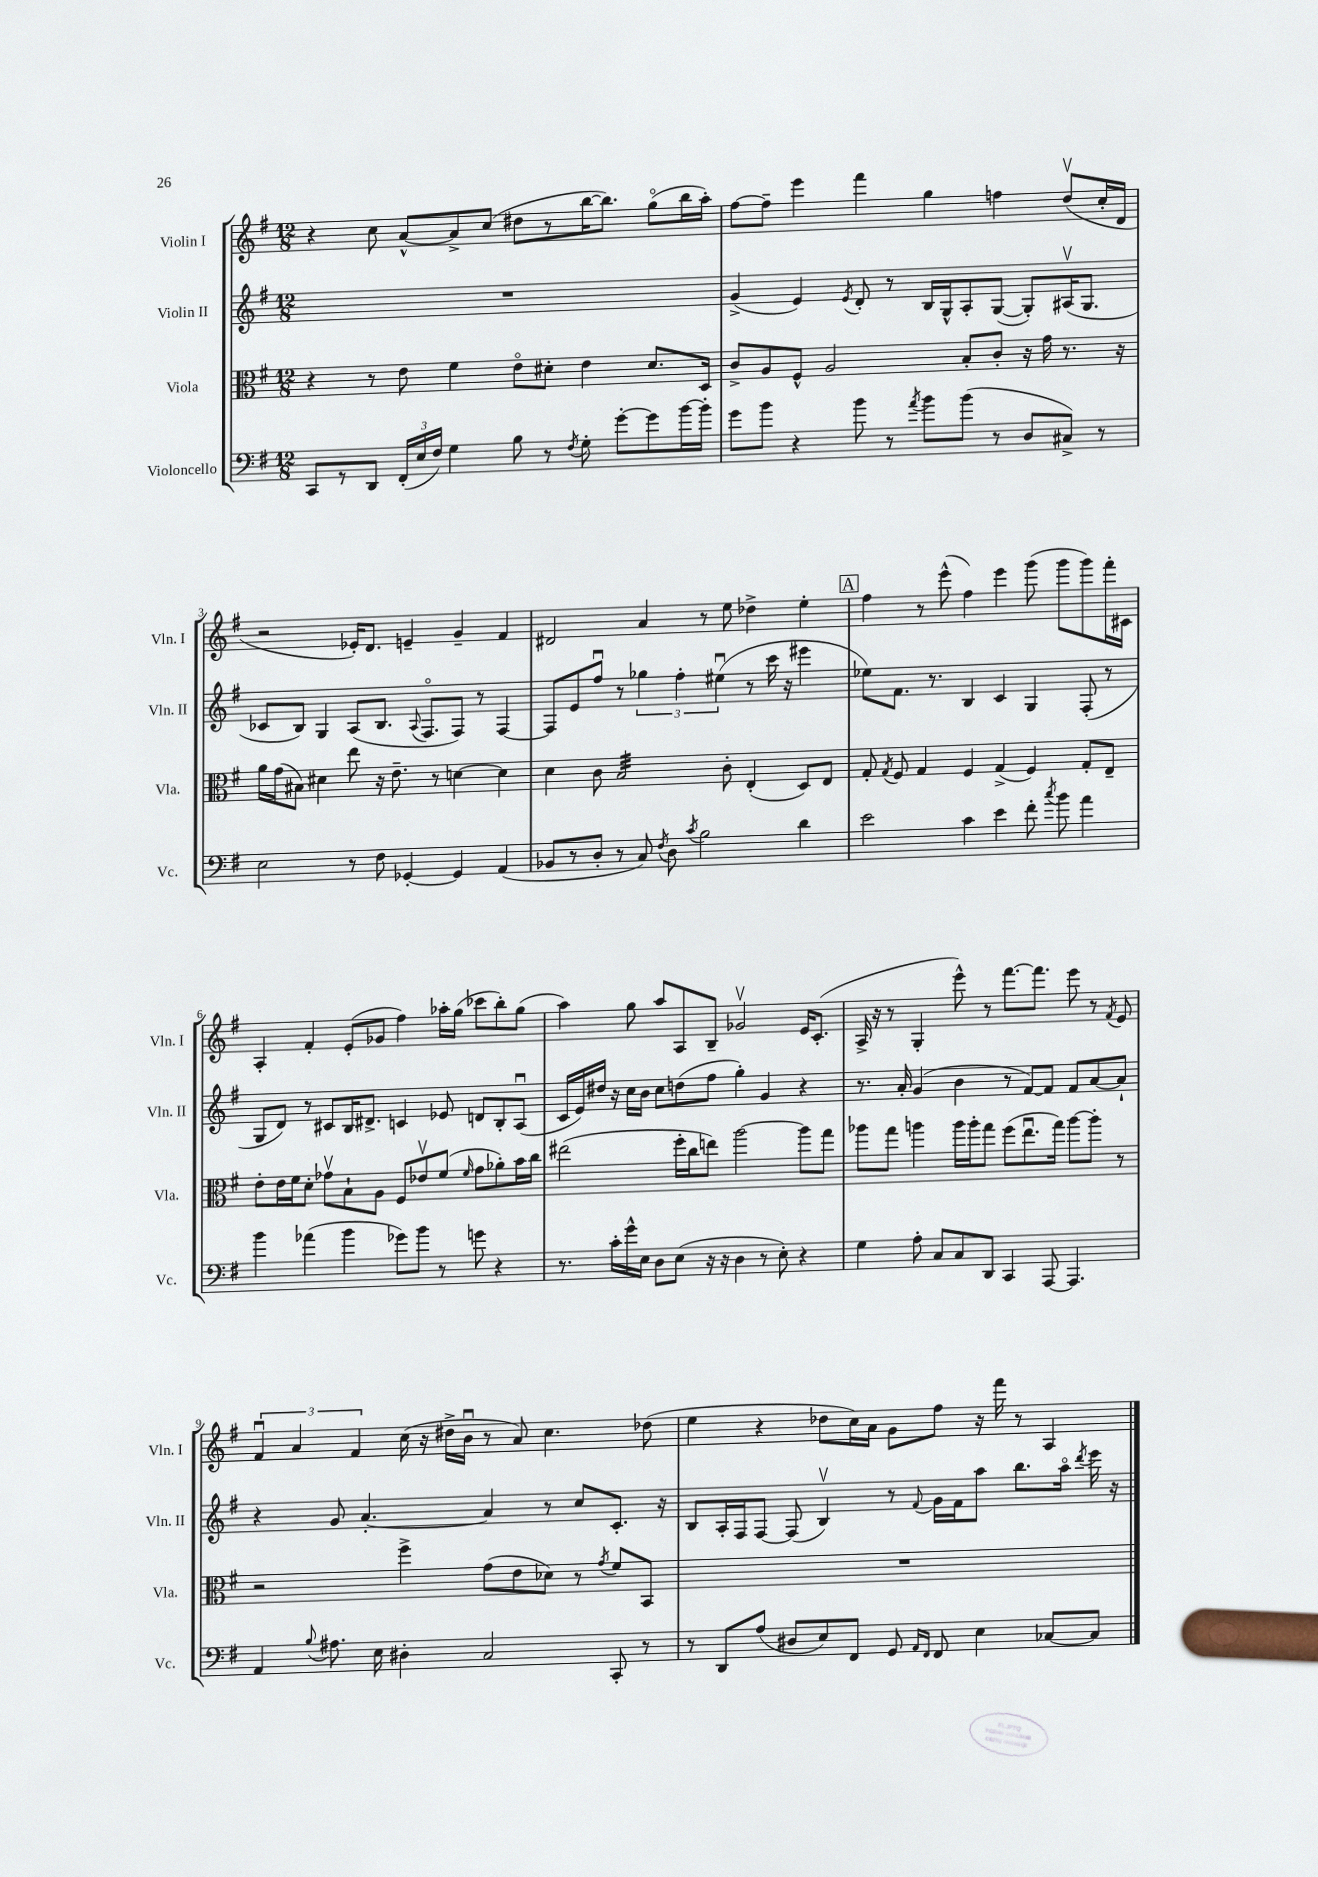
<<
\new StaffGroup <<
\new Staff = "s0" \with { instrumentName = "Violin I" shortInstrumentName = "Vln. I" } {
    \clef treble \key g \major \numericTimeSignature \time 12/8
    \autoBeamOff r4 c''8 a'8[~-^ a'8-> c''8]( dis''8[ r8 b''16~ b''8.]) g''8[\flageolet( b''16 a''16]-.) |
    fis''8[~ fis''8]-- e'''4 fis'''4 g''4 f''4 d''8[\upbow( c''16-. d'16] |
    r2 ees'16[-.) d'8.] e'4-- g'4-- fis'4 |
    dis'2 a'4 r8 e''8 des''4-> e''4-. |
    \mark \markup { \box "A" } fis''4 r8 e'''8-^( fis''4) e'''4 g'''8( g'''8[ g'''8) fis'''16-. cis'16] |
    a4-. fis'4-. e'8[-.( ges'8] fis''4) aes''16[-. g''16]( ces'''8[ b''8-.) g''8]( |
    a''4) g''8 a''8[ a8 b8]-- ges'2\upbow e'16[ c'8.]-.( |
    a16-> r16 r8 g4-. e'''8-^) r8 fis'''8.[~ fis'''8.] e'''8 r8 \acciaccatura { fis'8 } e'8 |
    \tuplet 3/2 { fis'4\downbow a'4 fis'4 } c''16( r16 dis''16[-> b'16]\downbow r8 a'8) c''4. des''8( |
    e''4 r4 des''8[ c''16) a'16] g'8[ fis''8] r16 fis'''16 r8 a4 \bar "|." |
}
\new Staff = "s1" \with { instrumentName = "Violin II" shortInstrumentName = "Vln. II" } {
    \clef treble \key g \major \numericTimeSignature \time 12/8
    \autoBeamOff R1. |
    g'4->( e'4) \acciaccatura { e'8 } d'8-. r8 b16[ g16-^ a8-. g8]~( g8[-.) ais16\upbow( g8.] |
    ces'8[ b8]) g4 a8[( b8.] \appoggiatura { a8 } fis8.[\flageolet fis8]) r8 fis4~ |
    fis8[ e'8 fis''8]\downbow r8 \tuplet 3/2 { ges''4 fis''4-. eis''4\downbow( } r8 c'''16 r16 eis'''4 |
    \mark \markup { \box "A" } ees''8[) fis'8.] r8. b4 c'4 g4 fis8-.( r8 |
    g8[ d'8]) r8 cis'8[ b16 dis'8.]-> c'4 ees'8 d'8[ b8-. a8]\downbow( |
    c'16[ e'16) dis''16] r16 c''16[ b'16] c''8[ d''8( fis''8] g''4-.) g'4 r4 |
    r8. a'16-. g'4( b'4 r8 fis'8[~) fis'8] fis'8[ a'8~ a'8]-! |
    r4 g'8 a'4.~-. a'4 r8 c''8[ c'8.]-. r16 |
    b8[ a16-. fis16 fis8]~ fis8( b4\upbow) r8 \appoggiatura { fis'8 } g'16[ fis'16 a''8] b''8.[ a''16]\flageolet \acciaccatura { d'''8 } e'''16 r16 \bar "|." |
}
\new Staff = "s2" \with { instrumentName = "Viola" shortInstrumentName = "Vla." } {
    \clef alto \key g \major \numericTimeSignature \time 12/8
    \autoBeamOff r4 r8 e'8 fis'4 e'8[\flageolet dis'8]-. e'4 dis'8.[ d16] |
    c'8[-> a8 fis8]-^ a2 b8[-. c'8]-. r16 g'16 r8. r16 |
    a'16[ g'16( bis8]) dis'4 e''8 r16 e'8.-- r8 d'4~ d'4 |
    d'4 c'8 b2:32 c'8-. e4-.( d8[) e8] |
    \mark \markup { \box "A" } g8-. \acciaccatura { g8 } fis8 g4 fis4 g4->( fis4) g8[-. e8]-- |
    e'8[-. e'16 fis'16 d'8]-. ges'8[\upbow b8-! a8] fis8[ ees'8\upbow fis'8]( \grace { fis'16 } ges'8[ aes'8-.) b'16 c''16] |
    eis''2( fis''16[-. c''16 e''8]) a''2~ a''8[ g''8] |
    aes''8[ g''8] a''4 a''16[ a''16-. g''8] fis''8[( e''8.\downbow g''16]) a''8[~ a''8]-. r8 |
    r2 fis''4-> g'8[( e'8 des'8]) r8 \acciaccatura { g'8 } fis'8[ b,8] |
    R1. \bar "|." |
}
\new Staff = "s3" \with { instrumentName = "Violoncello" shortInstrumentName = "Vc." } {
    \clef bass \key g \major \numericTimeSignature \time 12/8
    \autoBeamOff c,8[ r8 d,8] \tuplet 3/2 { fis,16[-.( e16 fis16]) } g4 b8 r8 \acciaccatura { fis8 } g8-. g'8[~-. g'8 b'16~ b'16]-. |
    g'8[ b'8] r4 b'8 r8 \acciaccatura { a'8 } b'8[ b'8]( r8 d8[ cis8]->) r8 |
    e2 r8 fis8 ges,4~-. ges,4 a,4( |
    bes,8[ r8 d8]-. r8 c8) \acciaccatura { fis8 } d8 \acciaccatura { c'8 } b2 d'4 |
    \mark \markup { \box "A" } e'2 c'4 e'4 fis'8-. \acciaccatura { c''8 } b'8 a'4 |
    b'4 aes'4( b'4 ges'8[) b'8] r8 g'8 r4 |
    r8. c'16[-. g'16-^ e16] d8[ e8]( r16 r16 d4 r8 e8-.) r4 |
    g4 a8-. c8[ c8 d,8] c,4 a,,8~ a,,4. |
    a,4 \appoggiatura { b8 } ais8. e16 dis4-. c2 c,8-. r8 |
    r8 d,8[ a8]( dis8[ e8) fis,8] g,8 \grace { a,16[ fis,16] } fis,8 e4 ces8[~ ces8] \bar "|." |
}
>>
>>
